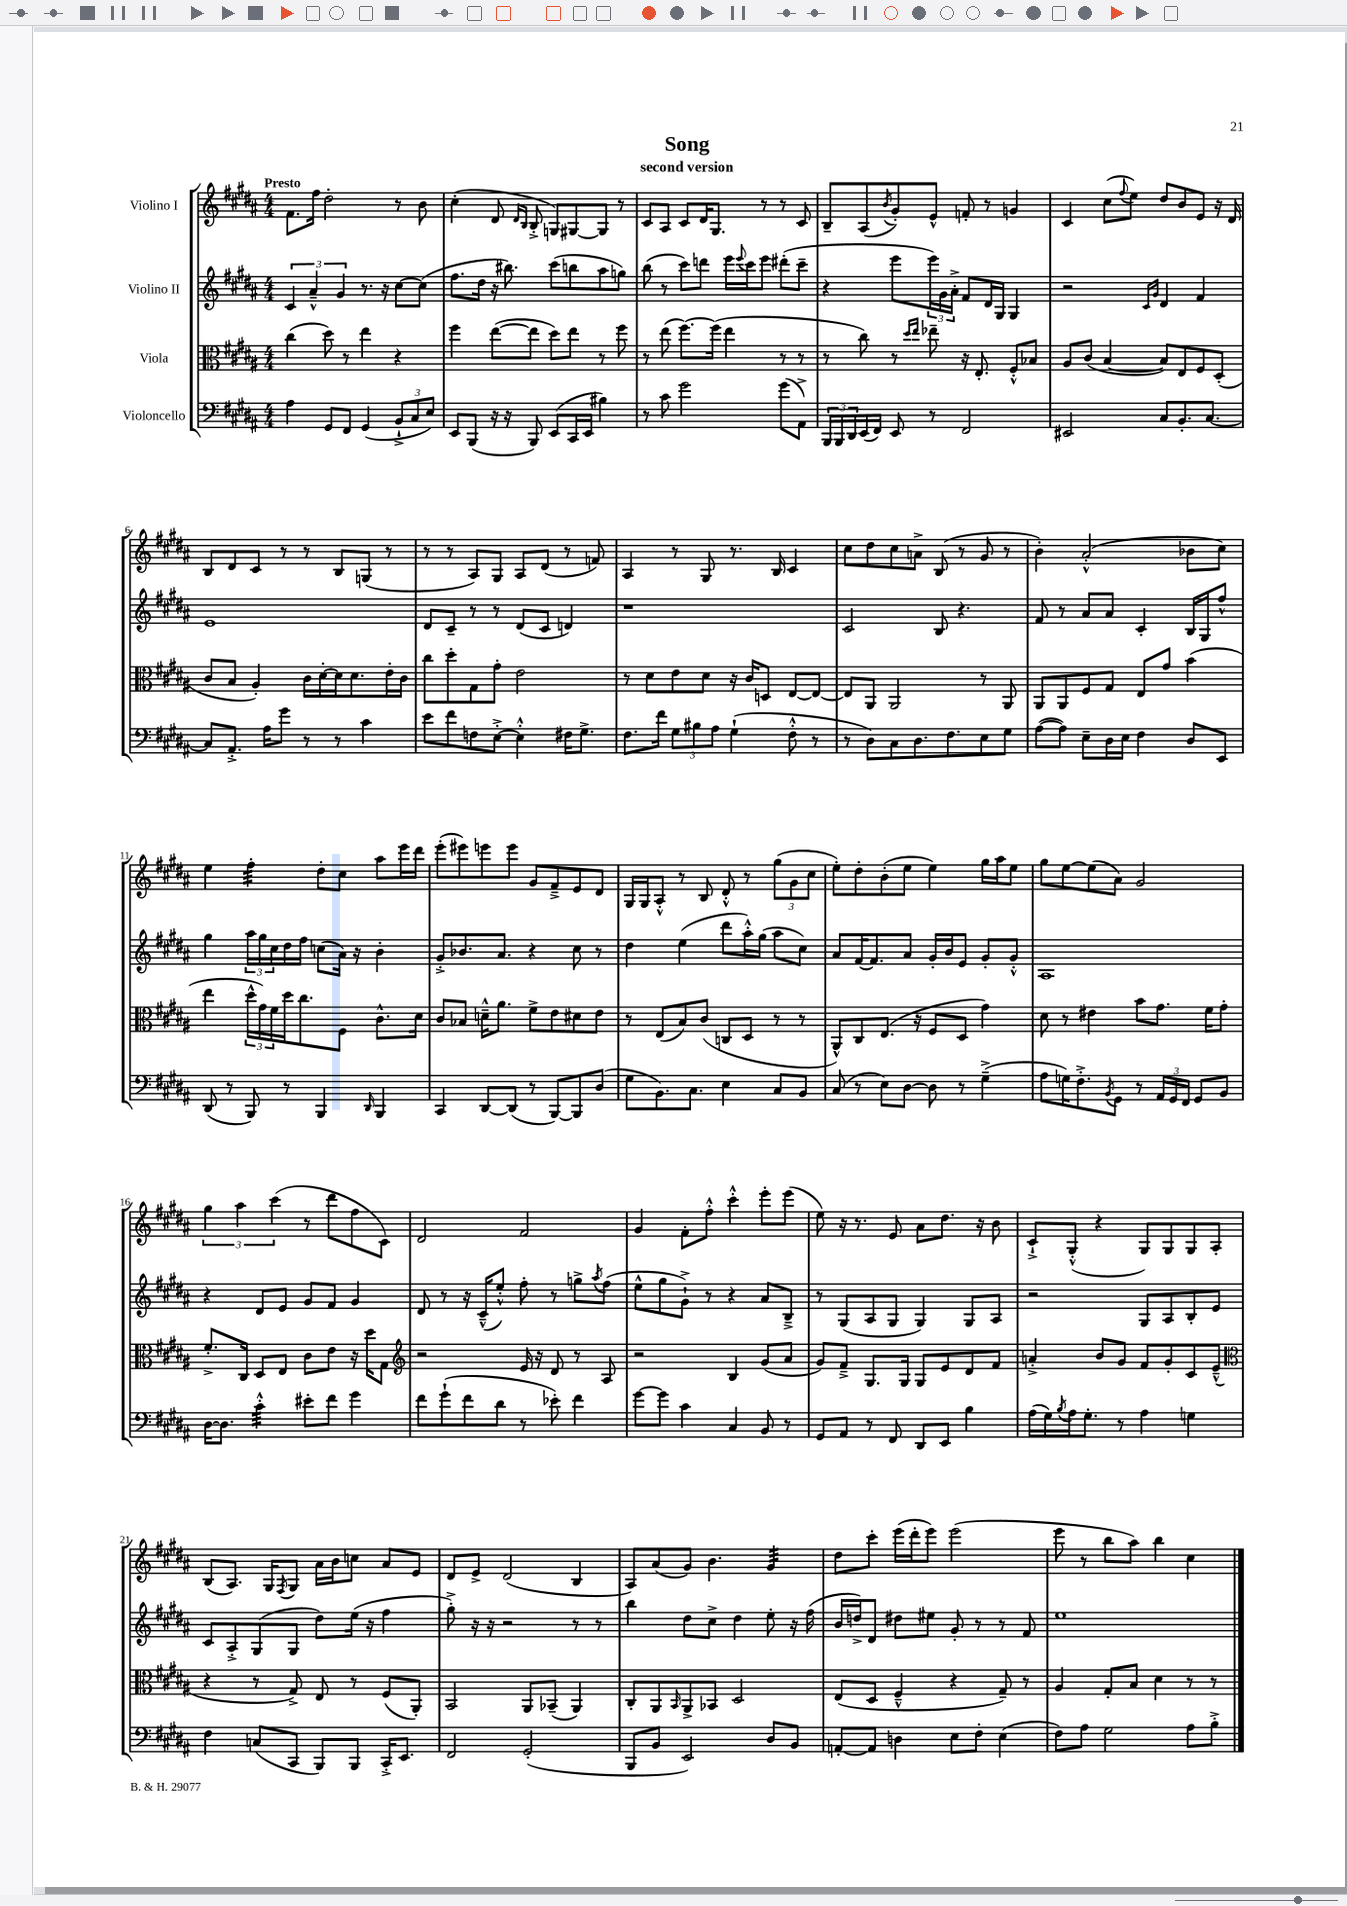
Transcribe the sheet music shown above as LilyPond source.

\header { title = "Song" subtitle = "second version" }
<<
\new StaffGroup <<
\new Staff = "s0" \with { instrumentName = "Violino I" } {
    \clef treble \key b \major \numericTimeSignature \time 4/4 \tempo "Presto"
    fis'8. fis''16 dis''2-. r8 b'8 |
    cis''4-.( dis'8 \grace { dis'16 b16 } b8-.-> g8) gis8~ gis8 r8 |
    cis'8 ais8 cis'8 dis'16 gis8. r8 r8 cis'8 |
    b8-- ais8( \acciaccatura { b'8 } gis'8-.) e'8-^ f'8-. r8 g'4 |
    cis'4 cis''8( \appoggiatura { fis''8 } e''8) dis''8 b'8 e'8 r16 dis'16 |
    b8 dis'8 cis'8 r8 r8 b8 g8( r8 |
    r8 r8 ais8) gis8 ais8 dis'8( r8 f'8) |
    ais4 r8 gis8 r8. b16 cis'4 |
    cis''8 dis''8 cis''8 a'8-> b8( r8 gis'8 r8 |
    b'4-.) ais'2-.-^( bes'8 cis''8) |
    e''4 fis''4:32-. dis''8-. cis''8 ais''8 e'''16 dis'''16 |
    e'''8-.( eis'''8) e'''8 e'''8 gis'8 fis'8---> e'8 dis'8 |
    gis16 gis16 ais8-.-^ r8 b8 dis'8-.-^ r8 \tuplet 3/2 { gis''8( gis'8 cis''8 } |
    e''8-.) dis''8-. b'8-.( e''8 e''4) gis''16 ais''16 e''8 |
    gis''8 e''8~ e''8( ais'8) gis'2 |
    \tuplet 3/2 { gis''4 ais''4 cis'''4( } r8 dis'''8 fis''8 cis'8) |
    dis'2 fis'2 |
    gis'4 fis'8-. fis''8-.-^ cis'''4-.-^ e'''8-. e'''8( |
    e''8) r16 r8. e'8 ais'8 dis''8. r16 b'8 |
    cis'8-!-> gis8-.-^( r4 gis8) gis8 gis8 ais8-. |
    b8( ais8.) gis16 \acciaccatura { fis8 } gis8 ais'16 b'16 c''8 ais'8 e'8 |
    dis'8 e'8-> dis'2( b4 |
    ais8) ais'8( gis'8) b'4. gis'4:32 |
    dis''8 cis'''8-. e'''16( dis'''16-. e'''8) e'''2( |
    e'''8 r8 b''8 ais''8) b''4 cis''4 \bar "|." |
}
\new Staff = "s1" \with { instrumentName = "Violino II" } {
    \clef treble \key b \major \numericTimeSignature \time 4/4
    \tuplet 3/2 { cis'4 ais'4---^ gis'4 } r8. r16 cis''8~ cis''8( |
    fis''8. dis''16 r16 bis''8.) cis'''8( b''8 ais''8 g''8) |
    b''8( r8 cis'''8) d'''8 e'''16 \appoggiatura { e'''8 } cis'''16 e'''8 dis'''8-.( cis'''8-- |
    r4 e'''8 \tuplet 3/2 { e'''16) gis'16 ais'16-.-> } fis'8 dis'16 gis16 gis4 |
    r2 \grace { cis'16 gis'16 } dis'4 fis'4 |
    e'1 |
    dis'8 cis'8-- r8 r8 dis'8( cis'8 d'4) |
    r1 |
    cis'2 b8 r4. |
    fis'8 r8 ais'8 ais'8 cis'4-. b16 gis16 fis''8-^ |
    gis''4 \tuplet 3/2 { ais''16 gis''16 cis''16 } dis''16 fis''16 c''8( ais'16) r16 b'4-. |
    gis'8-.-> bes'8. ais'8. r4 cis''8 r8 |
    dis''4 e''4( dis'''8 ais''16-.-^) gis''16( ais''8 cis''8) |
    ais'8 fis'16~ fis'8. ais'8 gis'16-. b'16 e'8 gis'8-. gis'8-.-^ |
    ais1 |
    r4 dis'8 e'8 gis'8 fis'8 gis'4 |
    dis'8 r8 r16 cis'16---^( e''8-.-^) fis''8-. r8 g''8-> \acciaccatura { ais''8 } fis''8( |
    e''8-^ gis''8 gis'8-!->) r8 r4 ais'8 b8---> |
    r8 gis8( ais8 gis8 gis4) gis8 ais8 |
    r2 gis8 ais8 b8-. e'8 |
    cis'8 ais8-.-> gis8( gis8 dis''8) e''16( r16 fis''4 |
    gis''8-.->) r16 r16 r2 r8 r8 |
    b''4 dis''8 cis''8-> dis''4 e''8-. r16 fis''16( |
    b'16 d''16->) dis'8 dis''8 eis''8 gis'8-. r8 r8 fis'8 |
    e''1 \bar "|." |
}
\new Staff = "s2" \with { instrumentName = "Viola" } {
    \clef alto \key b \major \numericTimeSignature \time 4/4
    cis''4( dis''8) r8 e''4 r4 |
    fis''4 e''8~( e''8 dis''8) e''8 r8 fis''8 |
    r8 e''8( fis''8.~) fis''16( e''4 r8 r8 |
    r8 cis''8) r8 \grace { dis''16 e''16 } ees''8-- r16 e8.-. fis8-.-^ bes8 |
    ais8 cis'8( b4~ b8) e8 fis8 dis8-.( |
    cis'8 b8 ais4-.) cis'16 dis'16~-. dis'16 dis'8. e'16-. cis'16 |
    cis''8 dis''8-. gis8 gis'8-. e'2 |
    r8 dis'8 e'8 dis'8 r16 cis'16 d8 e8~ e8~ |
    e8 ais,8 ais,2 r8 ais,8 |
    ais,8 ais,8 fis8 gis8 e8 gis'8 b'4( |
    e''4 \tuplet 3/2 { dis''16-^ gis'16) fis'16 } dis''16 cis''8. fis8 cis'8.-^ dis'16 |
    cis'8 bes8 d'16---^ ais'8. fis'8-> e'8 dis'8 e'8 |
    r8 e8( b8) cis'8( c8 dis8 r8 r8 |
    ais,8-^) cis8 e8.( r16 fis8 dis8 gis'4) |
    dis'8 r8 eis'4 b'8 gis'8. fis'16 gis'8-. |
    fis'8.-.-> cis16 dis8 e8 cis'8 e'8 r16 dis''16 gis8 |
    \clef treble r2 e'16 r16 dis'8 r8 ais8 |
    r2 b4 gis'8( ais'8 |
    gis'8) fis'8---> gis8. gis16 gis8 e'8 dis'8 fis'8 |
    a'4-.-> b'8 gis'8 fis'8 gis'8-. cis'8 e'8---^( |
    \clef alto r4 r8 gis8->) e8 r8 fis8( ais,8-.) |
    b,2 ais,8 bes,8--( ais,4) |
    cis8-. ais,8 \grace { b,16 } ais,8-> bes,8 dis2 |
    e8( dis8 fis4---^ r4 gis8--) r8 |
    ais4 gis8-. b8 dis'4 r8 r8 \bar "|." |
}
\new Staff = "s3" \with { instrumentName = "Violoncello" } {
    \clef bass \key b \major \numericTimeSignature \time 4/4
    ais4 gis,8 fis,8 gis,4( \tuplet 3/2 { b,8-!-> cis8 e8) } |
    e,8 b,,8( r16 r16 b,,8) e,8( cis,16 e,16 bis4) |
    r8 cis'8 gis'2 gis'8( ais,8->) |
    \tuplet 3/2 { b,,16 b,,16 dis,16 } e,16( fis,16) e,8 r8 fis,2 |
    eis,2 cis8 b,8.-. cis8.~ |
    cis8 ais,8.-.-> ais16 gis'8 r8 r8 cis'4 |
    e'8 fis'8 f8 e8~-.-> e4-.-^ fis16 gis8.-> |
    fis8. fis'16 \tuplet 3/2 { gis8 bis8 ais8 } gis4-!( fis8-.-^ r8 |
    r8 dis8) cis8 dis8. fis8. e8 gis8 |
    ais8~( ais8) e8-- dis16 e16 fis4 dis8 e,8 |
    dis,8( r8 b,,8) r8 b,,4 \grace { dis,16 } b,,4 |
    cis,4 dis,8~ dis,8( r8 b,,8~) b,,8 dis8( |
    gis8 b,8.) cis8. e4 cis8 b,8 |
    cis8( r8 e8) dis8~ dis8 r8 gis4--->( |
    ais8 g16) fis8.-.-> \acciaccatura { b,8 } gis,8 r8 \tuplet 3/2 { ais,16 gis,16 fis,16 } gis,8 b,8 |
    dis16~ dis8. cis'4:32-.-^ eis'8-. fis'8 gis'4 |
    fis'8 gis'8-!( fis'8 dis'8 r8 ees'8-.) fis'4 |
    gis'8~ gis'8 cis'4 cis4 b,8 r8 |
    gis,8 ais,8 r8 fis,8 dis,8 e,8 b4 |
    ais16( gis16) \acciaccatura { b8 } ais16 gis8.-. r8 ais4 g4 |
    fis4 c8( cis,8 b,,8) b,,8 cis,16-.-> e,8. |
    fis,2 gis,2-.( |
    b,,8 b,8 e,2) dis8 b,8 |
    a,8~-. a,8 d4 e8 fis8-. e4( |
    fis8) ais8 gis2 ais8 b8-.-> \bar "|." |
}
>>
>>
